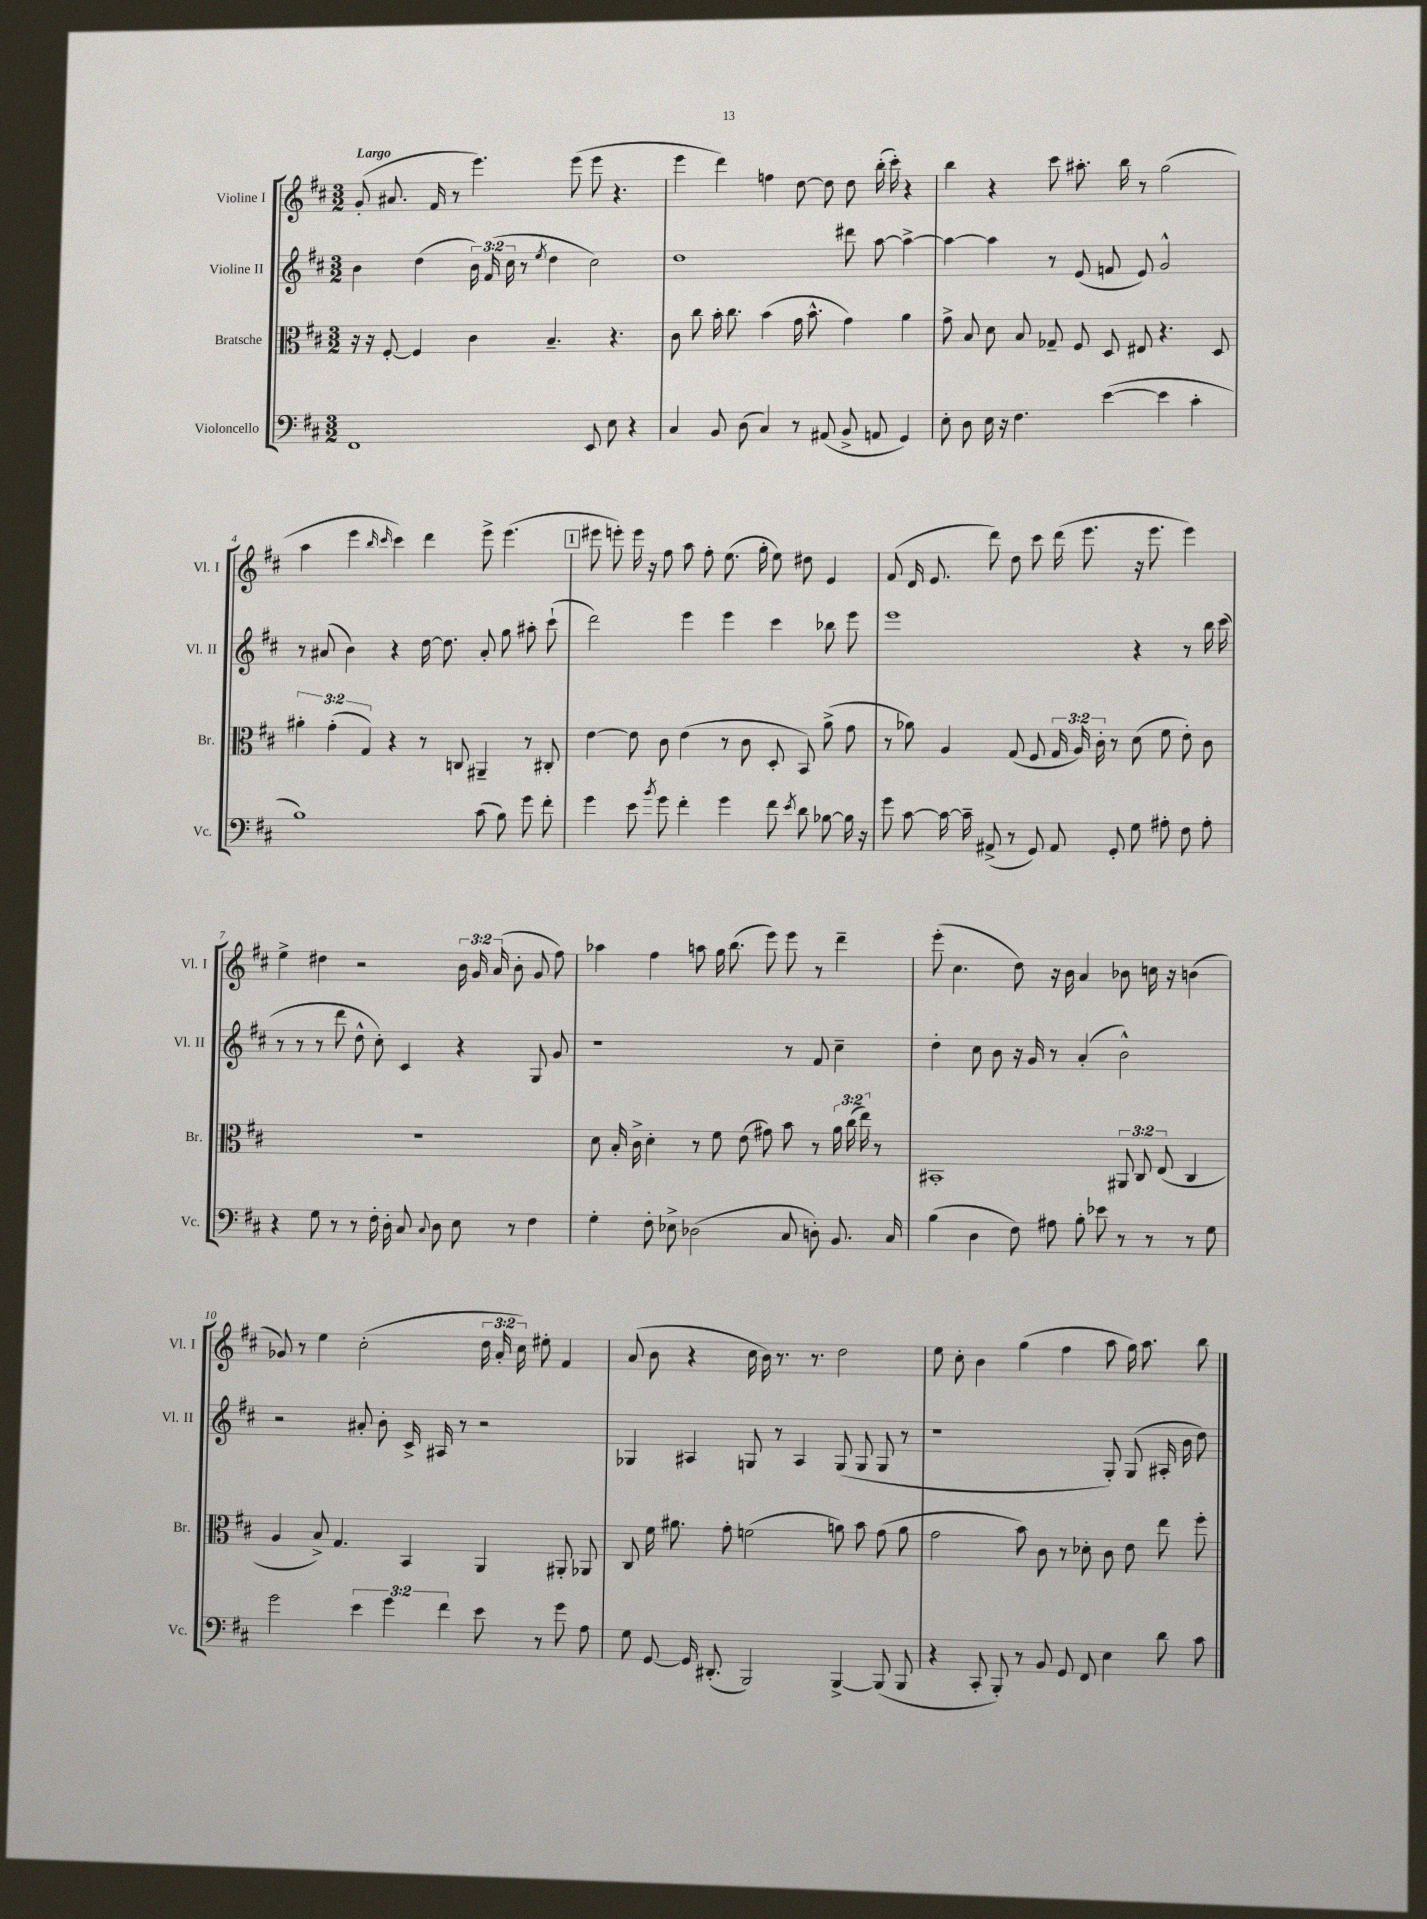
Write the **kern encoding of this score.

**kern	**kern	**kern	**kern
*staff4	*staff3	*staff2	*staff1
*clefF4	*clefC3	*clefG2	*clefG2
*k[f#c#]	*k[f#c#]	*k[f#c#]	*k[f#c#]
*M3/2	*M3/2	*M3/2	*M3/2
1FF#	16r	4b\	(8g'/
.	16r	.	.
.	[8F#'/	.	8.a#/
.	4F#/]	(4dd\	.
.	.	.	16f#/
.	.	.	8r
.	4c#\	24b\)	4.eee\)
.	.	(24f#/	.
.	.	24cc#\	.
.	.	8r	.
.	.	8qee/	.
.	4.B~/	4dd\	.
.	.	.	(8eee\
8EE/	.	2cc#\)	8eee\
8E\	4.r	.	4.r
4r	.	.	.
=	=	=	=
4C#/	8c#\	1dd	4eee\
.	8cc#\	.	.
8BB/	16b'\	.	4ddd\)
.	8.cc#\	.	.
(8D\	.	.	.
4C#/)	(4b\	.	4ff\
8r	16g\	.	[8dd\
.	8.b^^\	.	.
(8AA#/	.	.	8dd\]
8BB^/	4g\)	8ddd#\	8dd\
8AA/	.	[8aa\	(16bb'\
.	.	.	16ccc#'\)
4GG/)	4a\	4aa^\_	4r
=	=	=	=
8E'\	8g^\	4aa\_	4bb\
8D\	8B/	.	.
16E\	8d\	4aa\]	4r
16r	.	.	.
4.F#\	8B/	.	.
.	8G-~/	8r	8ccc#\
.	8F#/	(8e/	8.aa#'\
([4e\	8D/	8f/	.
.	.	.	16bb\
.	8E#/	8e/)	8r
4e\]	4.r	2g^^/	(2gg\
4c#'\	.	.	.
.	8D/	.	.
=	=	=	=
1B)	6a#'\	8r	4aa\
.	.	(8a#/	.
.	(6g'\	.	.
.	.	4b\)	4eee\
.	6G/)	.	.
.	.	.	16qqbb/
.	.	.	16qqccc#/
.	4r	4r	4ccc#\)
.	8r	[16dd\	4ddd\
.	.	8.dd\]	.
.	8C/	.	.
(8c#\	4AA#~/	8a#'/	8eee^\
8B\)	.	8gg\	(4.eee\
8g\	8r	8aa#'\	.
8f#'\	8C#'/	(8ccc#`\	.
=	=	=	=
4g\	[4e\	2ddd\)	8eee#\
.	.	.	8eee'\)
8e\	8e\]	.	16eee\
.	.	.	16r
8qb/	.	.	.
8g\	8c#\	.	8ff#\
4f#'\	(4e\	4eee\	8aa\
.	.	.	8ff#'\
4g\	8r	4eee\	(8.ee\
.	8c#\	.	.
.	.	.	16gg'\
8f#\	8D'/	4ccc#\	8ee\)
8qe/	.	.	.
8d\	8BB/)	.	8dd#\
[8B-\	(8a^\	8bb-\	4e/
16B-\]	8g\	8eee\	.
16r	.	.	.
=	=	=	=
8g\	8r	1eee	(8f#/
[8c#\	8a-\)	.	16d/
.	.	.	8.e/
16c#\_	4A/	.	.
16c#~\]	.	.	.
(8AA#^/	.	.	8ddd\)
8r	(8G/	.	8dd\
8GG/)	8F#/	.	8ccc#\
8AA#/	24G/	.	(16ddd\
.	24A/)	.	.
.	.	.	8.eee\
.	24c#'\	.	.
8GG'/	8r	.	.
8G\	(8d\	4r	16r
.	.	.	8.eee\
8A#'\	8f#\	.	.
8F#\	8e'\)	8r	4eee\)
8A#'\	8c#\	16bb\	.
.	.	(16ccc#\	.
=	=	=	=
4r	1.r	8r	4ee^\
.	.	8r	.
8G\	.	8r	4dd#\
8r	.	8ddd\	.
8r	.	8dd^^\	2r
16F#'\	.	8cc#'\)	.
16D'\	.	.	.
8C#/	.	4c#/	.
8qqC#/	.	.	.
8D\	.	.	.
8E\	.	4r	24b\
.	.	.	24g/
.	.	.	(24a/
8r	.	.	8b'\
4F#\	.	8G/	8g/
.	.	8g/	8ff#\)
=	=	=	=
4G'\	8d\	1r	4aa-\
.	16B'/	.	.
.	16c#^\	.	.
8F#'\	4d'\	.	4ff#\
8E-^\	.	.	.
(2D-\	8r	.	8aa\
.	8f#\	.	16gg\
.	.	.	(8.bb\
.	(8e\	.	.
.	8g#\)	.	8eee\)
8C#/	8b\	8r	8eee\
8D'\)	8r	8f#/	8r
8.BB/	24a\	4cc#~\	4ddd~\
.	(24cc#\	.	.
.	24ee\)	.	.
.	8r	.	.
16C#/	.	.	.
=	=	=	=
(4B\	1BB#'	4dd'\	(8eee'\
.	.	.	4.cc#\
4D\	.	8cc#\	.
.	.	8b\	.
8F#\)	.	16r	8dd\)
.	.	16g/	.
8A#\	.	8r	16r
.	.	.	16b\
8B'\	.	(4a'/	4a/
8e-\	.	.	.
8r	12AA#/	2b^^\)	8b-\
.	12C#/	.	.
8r	.	.	16cc\
.	(12E/	.	.
.	.	.	16r
8r	4C#/	.	(4b\
8G\	.	.	.
=	=	=	=
2g\	4A/	2r	8g-/)
.	.	.	8r
.	8B^/)	.	4ee\
.	4.G/	.	.
6e\	.	8a#'/	(2cc#'\
.	.	8b'\	.
6g\	.	.	.
.	4BB/	16c#^/	.
.	.	16A#/	.
6f#\	.	.	.
.	.	8r	.
8e\	4AA/	2r	24dd\
.	.	.	24a'/
.	.	.	24cc#\)
8r	.	.	8ee#'\
8g\	8AA#'/	.	4f#/
8A\	8AA-/	.	.
=	=	=	=
8G\	8C#/	4G-/	(8a/
[8GG/	16f#\	.	8b\
.	8.a#\	.	.
16GG/]	.	4A#/	4r
(8.DD#'/	.	.	.
.	8g'\	.	.
2BBB/)	(2f\	8G/	16cc#\
.	.	.	16b\)
.	.	8r	8.r
.	.	4A#/	.
.	.	.	8.r
[4BBB^/	8a\)	(8G/	2dd\
.	8b\	8G/	.
(8BBB/]	(8g\	8G/	.
8BBB/	8a\	8r	.
=	=	=	=
4r	2g\	1r	8ee\
.	.	.	8cc#'\
8CC#'/	.	.	4b\
8BBB'/)	.	.	.
8r	8b\)	.	(4gg\
8BB/	8c#\	.	.
8GG/	8r	.	4ff#\
8FF#/	8d-'\	.	.
4E\	8c#\	8G'/)	8aa\
.	8e\	(8G/	16gg\)
.	.	.	8.aa\
8d\	8ee\	16A#'/	.
.	.	16b\	.
8c#\	8ff#'\	8dd\)	8bb\
==	==	==	==
*-	*-	*-	*-
